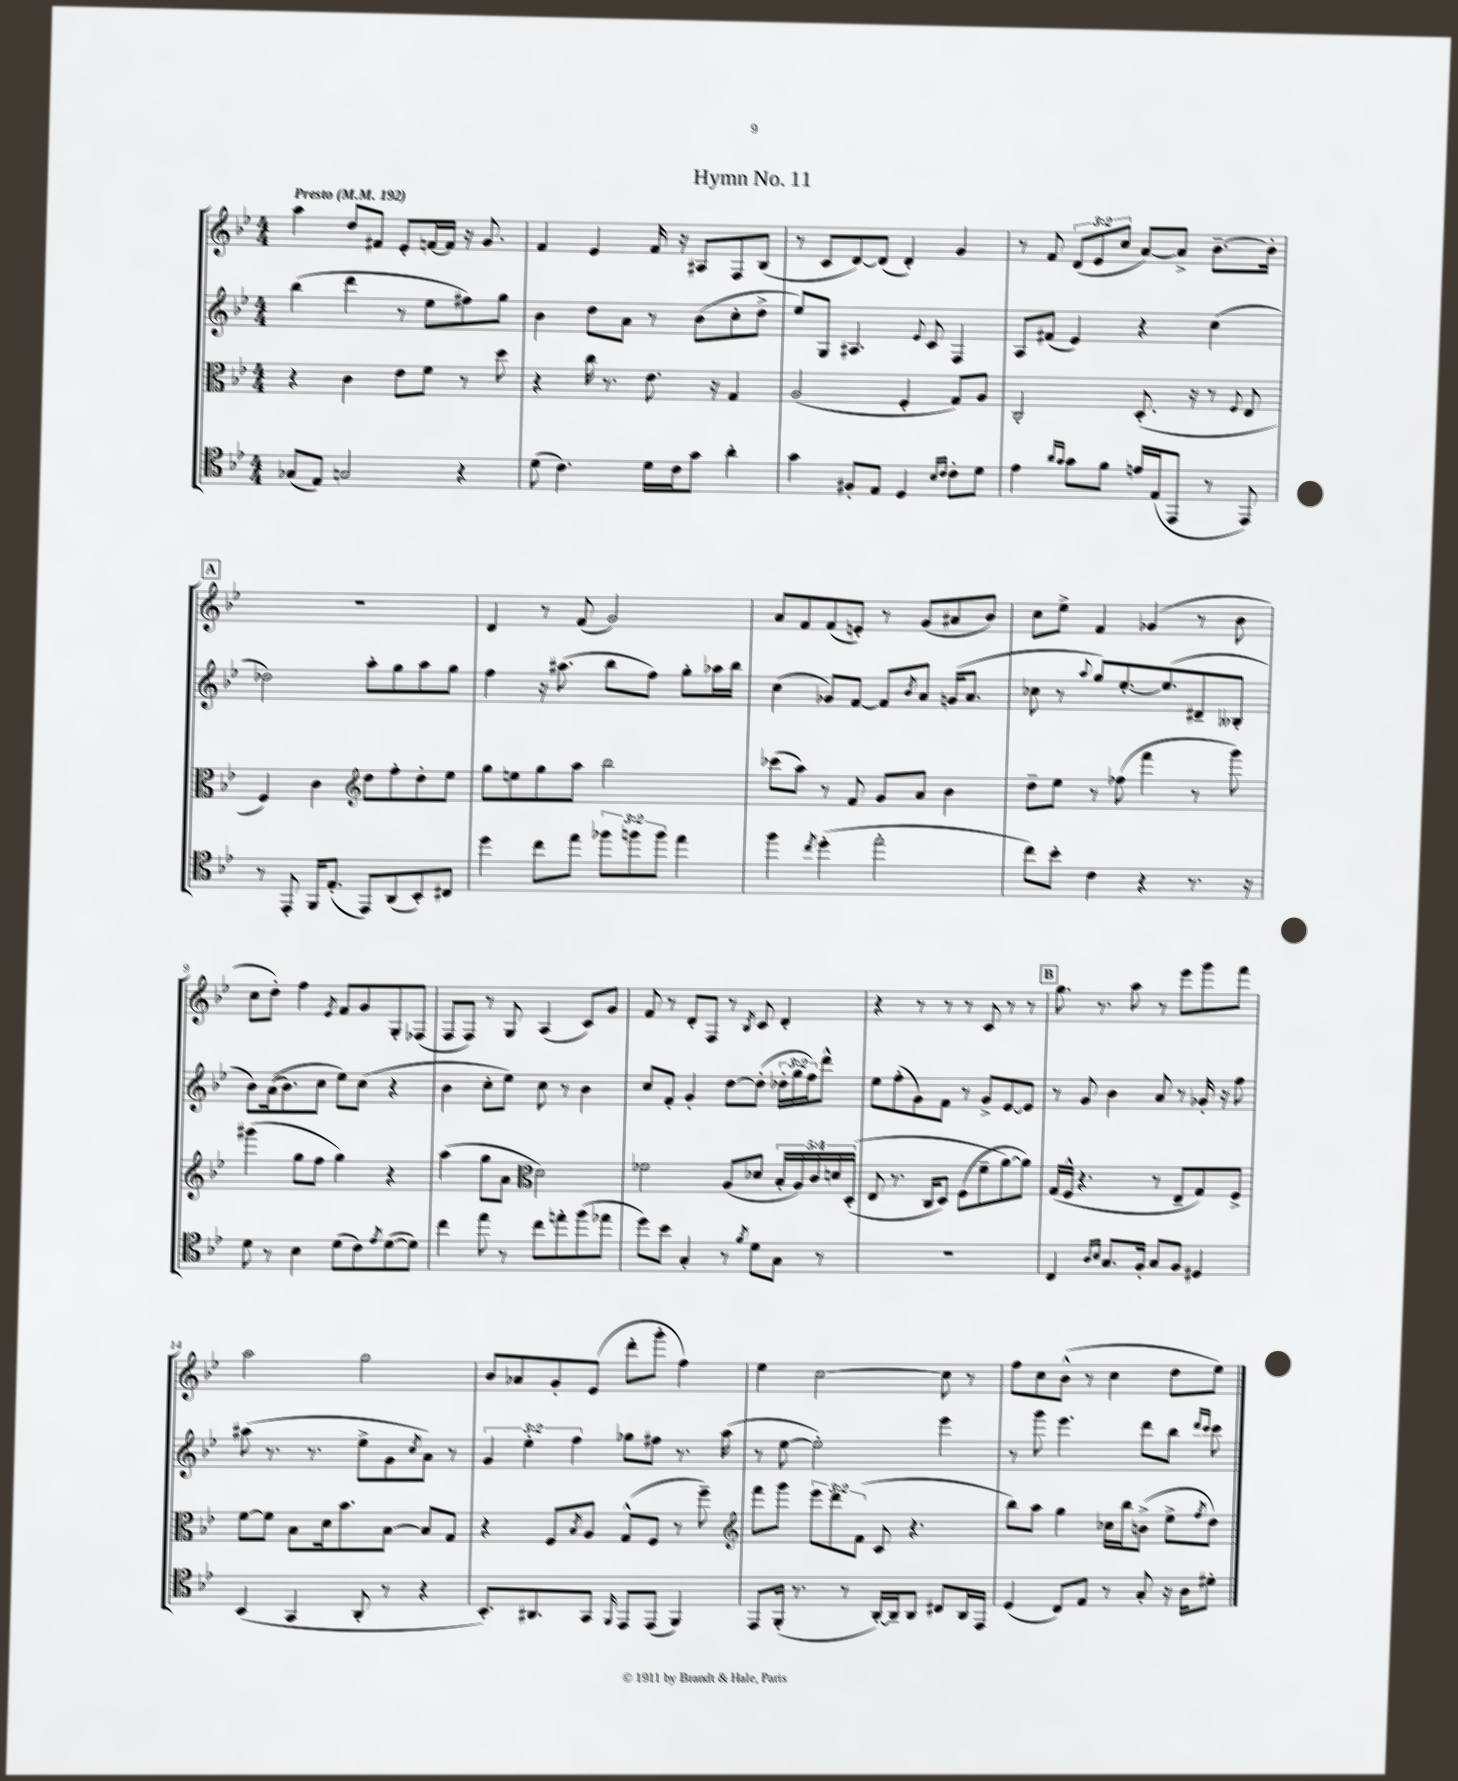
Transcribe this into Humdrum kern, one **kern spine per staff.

**kern	**kern	**kern	**kern
*part4	*part3	*part2	*part1
*staff4	*staff3	*staff2	*staff1
*clefC4	*clefC3	*clefG2	*clefG2
*k[b-e-]	*k[b-e-]	*k[b-e-]	*k[b-e-]
*M4/4	*M4/4	*M4/4	*M4/4
*MM192	*MM192	*MM192	*MM192
=1	=1	=1	=1
!	!	!	!LO:TX:a:B:t=Presto
(8G-X/L	4r	(4bb-\	4aa\
8E-/J)	.	.	.
2Gn/	4c\	4ddd\	8dd/L
.	.	.	8f#X/J
.	8e-\L	8r	8e-'/L
.	8f\J	8ee-\L	[16fn/L
.	.	.	16f/JJ]
4r	8r	8ff#X\)	16r
.	.	.	8.g/
.	8dd\	8gg\J	.
=2	=2	=2	=2
(8d\	4r	4b-\	4f/
4.c\)	.	.	.
.	16cc\	8dd\L	4e-/
.	8.r	.	.
.	.	8a\J	.
16d\LL	8.e-\	8r	16f/
16c\J	.	.	16r
8g\J	.	(8b-\L	8A#X/L
.	16r	.	.
4a'\	4G/	8cc'\	8F/
.	.	8dd^\J	(8B-/J
=3	=3	=3	=3
4g\	(2A/	8ee-/L)	8r
.	.	8G/J	8c/L
8F#X'/L	.	4.A#X/	[8d/)
8E-/J	.	.	(8d/J]
4D/	4F'/	.	4d'/)
.	.	8qqe-/	.
.	.	8c/	.
16qqB-/LL	.	.	.
16qqc/JJ	.	.	.
8c'\L	8G/L)	4F/	4g/
8d\J	8A/J	.	.
=4	=4	=4	=4
4e-\	2C'/	8A/L	8r
.	.	(8f#X/J	8f/
16qqa/LL	.	.	.
16qqg/JJ	.	.	.
8g\L	.	4e-/)	(12d/L
.	.	.	12e-/
8f\J	.	.	.
.	.	.	12cc/J
16en/LL	(8.D'/	4r	[8a/L)
(16E-/J	.	.	.
8EE-/J	.	.	8a^/J]
.	16r	.	.
8r	8r	(4cc\	[8.b-~\L
.	8qqF/	.	.
8EE-/)	8E-/	.	.
.	.	.	16b-'\Jk]
!!LO:LB:g=z
!!LO:REH:place=s1:t=A
=5	=5	=5	=5
8r	4F/)	2dd-X\)	1r
8EE-'/	.	.	.
16FF/KL	4c\	.	.
(8.E-'/J	.	.	.
*	*clefG2	*	*
8EE-/L)	8dd\L	8aa'\L	.
(8AA/	8ff'\	8gg\	.
8BB-'/)	8dd'\	8aa\	.
8C#X/J	8ee-\J	8gg\J	.
=6	=6	=6	=6
4dd\	8gg\L	4ff\	4d/
.	8een\	.	.
8cc\L	8gg\	16r	8r
.	.	(8.aa#X\	.
8ee-\J	8aa\J	.	(8f/
12ff-X\L	2bb-\	8bb-\L	2g/)
12ffn\	.	.	.
.	.	8ff\J)	.
12ff\J	.	.	.
4ee-\	.	8gg'\L	.
.	.	16aa-X\L	.
.	.	16bb-\JJ	.
=7	=7	=7	=7
4ff\	(8ccc-X\L	(4cc\	8a/L
.	8aa\J)	.	8f/
8qcc/	.	.	.
(4dd'\	8r	8g-X/L)	(8f/
.	8f/	[8f/J	8en'/J)
2ee-'\	8g/L	8f/L]	8r
.	.	8qb-/	.
.	8a/J	8a/J	(8g/L
.	4b-\	(16gn/KL	8a#X/
.	.	8.a/J	.
.	.	.	8b-/J)
=8	=8	=8	=8
8cc\L)	8dd~\L	8cc-X\	8cc\L
8b-'\J	8ee-\J	8r	8ee-^\J
.	.	8qqaa/	.
4c\	8r	8gg/L)	4f/
.	(8ff-X\	[8.ee-'/	.
4r	4fff\	.	(4g-X/
.	.	(8.ee-/]	.
8.r	8r	8d#X~/	8r
.	8ggg\)	8B--X'/J	8b-\
16r	.	.	.
!!LO:LB:g=z
=9	=9	=9	=9
8d\	(4ggg#X\	8b-\L)	8cc\L
8r	.	((16a\k	8dd'\J)
.	.	8.b-\)	.
4B-\	8gg\L	.	4ff\
.	8ff\J	8cc\J	.
.	.	.	8qe-/
(8d\L	4gg\)	8ee-\L)	8f/L
8c\)	.	(8cc\J	8g/
8qe-/	.	.	.
([8d\	4r	4r	8G'/
8d\J])	.	.	(8F-X/J
=10	=10	=10	=10
4cc\	(4aa\	4b-\	8F/L
.	.	.	8F/J)
8ee-\	8gg\L	8cc'\L	8r
8r	8a\J	8ee-\J)	8G/
*	*clefC3	*	*
8cc\L	2d\)	8cc\	(4A/
8een'\	.	8r	.
(8ff\	.	4b-\	8c/L)
8ee-X\J	.	.	8g/J
=11	=11	=11	=11
8dd\L)	2f-X\	8cc/L	8f/
8b-\J	.	8f'/J	8r
4G'/	.	4g'/	8d'/L
.	.	.	8F/J
8r	(8A/L	[8dd\L	8r
8qf/	.	.	8qB-/
8d\L	8d-X/J	(8dd'\J]	8c/
8G\J	20B-'/LL	24dd-X'\LL	4d'/
.	.	24gg\	.
.	20A/)	.	.
.	.	24ff\J)	.
.	20c/	.	.
8r	.	8ddd^^\J	.
.	20dn/	.	.
.	((20D'/JJ	.	.
=12	=12	=12	=12
1r	8E-/	8ee-\L	4r
.	8.r	(8ff'\	.
.	.	8g\)	8r
.	16C/KL	.	.
.	8D/J)	8f\J	8r
.	(8F\L	8r	8r
.	8f~\	8g^/L	8c/
.	[8a\)	[8e-/	8r
.	8a\J])	8e-/J]	8r
!!LO:REH:place=s1:t=B
=13	=13	=13	=13
4C/	(16G/LL	8r	8.gg\
.	16F^^/JJ	.	.
.	4.r	8g/	.
.	.	.	8.r
16qqA/LL	.	.	.
16qqB-/JJ	.	.	.
8.G/L	.	4b-\	.
.	.	.	8aa\
16F'/Jk	.	.	.
8G/L	8r	8a/	8r
8F/J	8E-~/L	8r	8eee-\L
4D#X/	8G/)	16g-X'/	8ggg\
.	.	16r	.
.	8F^/J	8ff\	8fff\J
!!LO:LB:g=z
=14	=14	=14	=14
(4BB-/	[8f\L	(8aa#X\	2aa\
.	8f\J]	8.r	.
4GG/	8B-\L	.	.
.	.	8.r	.
.	16d\k	.	.
.	8.b-\	.	.
8AA'/	.	8ee-^\L	2gg\
8r	[8B-\J	8g\	.
.	.	8qcc/	.
4r	8B-/L]	8a\J)	.
.	8G/J	8r	.
=15	=15	=15	=15
8.BB-'/L)	4r	6g/	8b-/L
.	.	.	8a-X/
.	.	6ee-'\	.
8.AA#X/	.	.	.
.	8F/L	.	8g'/
.	.	6ff\	.
.	8qB-/	.	.
8GG/J	8A/J	.	(8e-/J
16qqFF/	.	.	.
8EE-/L	(8G^^/L	8gg-X\L	8ddd'\L
(8EE-/J	8F/J	8ff#X\J	8ggg'\J
4FF/)	8r	8.r	4ff\)
.	8ff~\)	.	.
.	.	(16aa\	.
=16	=16	=16	=16
*	*clefG2	*	*
8EE-/L	8fff\L	8r	4ee-\
(16FF'/Jk	8ggg\J	[8ee-\	.
8.r	.	.	.
.	12eee-\L	2ee-'\])	[2cc\
.	12ddd\	.	.
8r	.	.	.
.	(12f\J	.	.
[16AA'/LL)	8c/	.	.
16AA~/J]	.	.	.
8AA/J	4.r	.	.
8C#X/L	.	4eee-\	8cc\]
16AA/L	.	.	8r
16EE-/JJ	.	.	.
=17	=17	=17	=17
(4D/	8bb-\L)	8r	8ff\L
.	8aa\J	8ggg\	8cc\
8C/L)	4gg\	4.eee-\	(8b-^^\J
8E-/J	.	.	8r
8r	16cc-X\LL	.	4cc\
.	16bb-\J	.	.
8G'/	(8bn^\J	8ddd\L	.
16r	8ee-^\L	8bb-\J	8dd\L
16A\KL	.	.	.
.	.	16qqddd/LL	.
.	8qff/	16qqccc/JJ	.
8d#X'\J	8dd\J)	8ccc\	8ee-\J)
==	==	==	==
*-	*-	*-	*-
